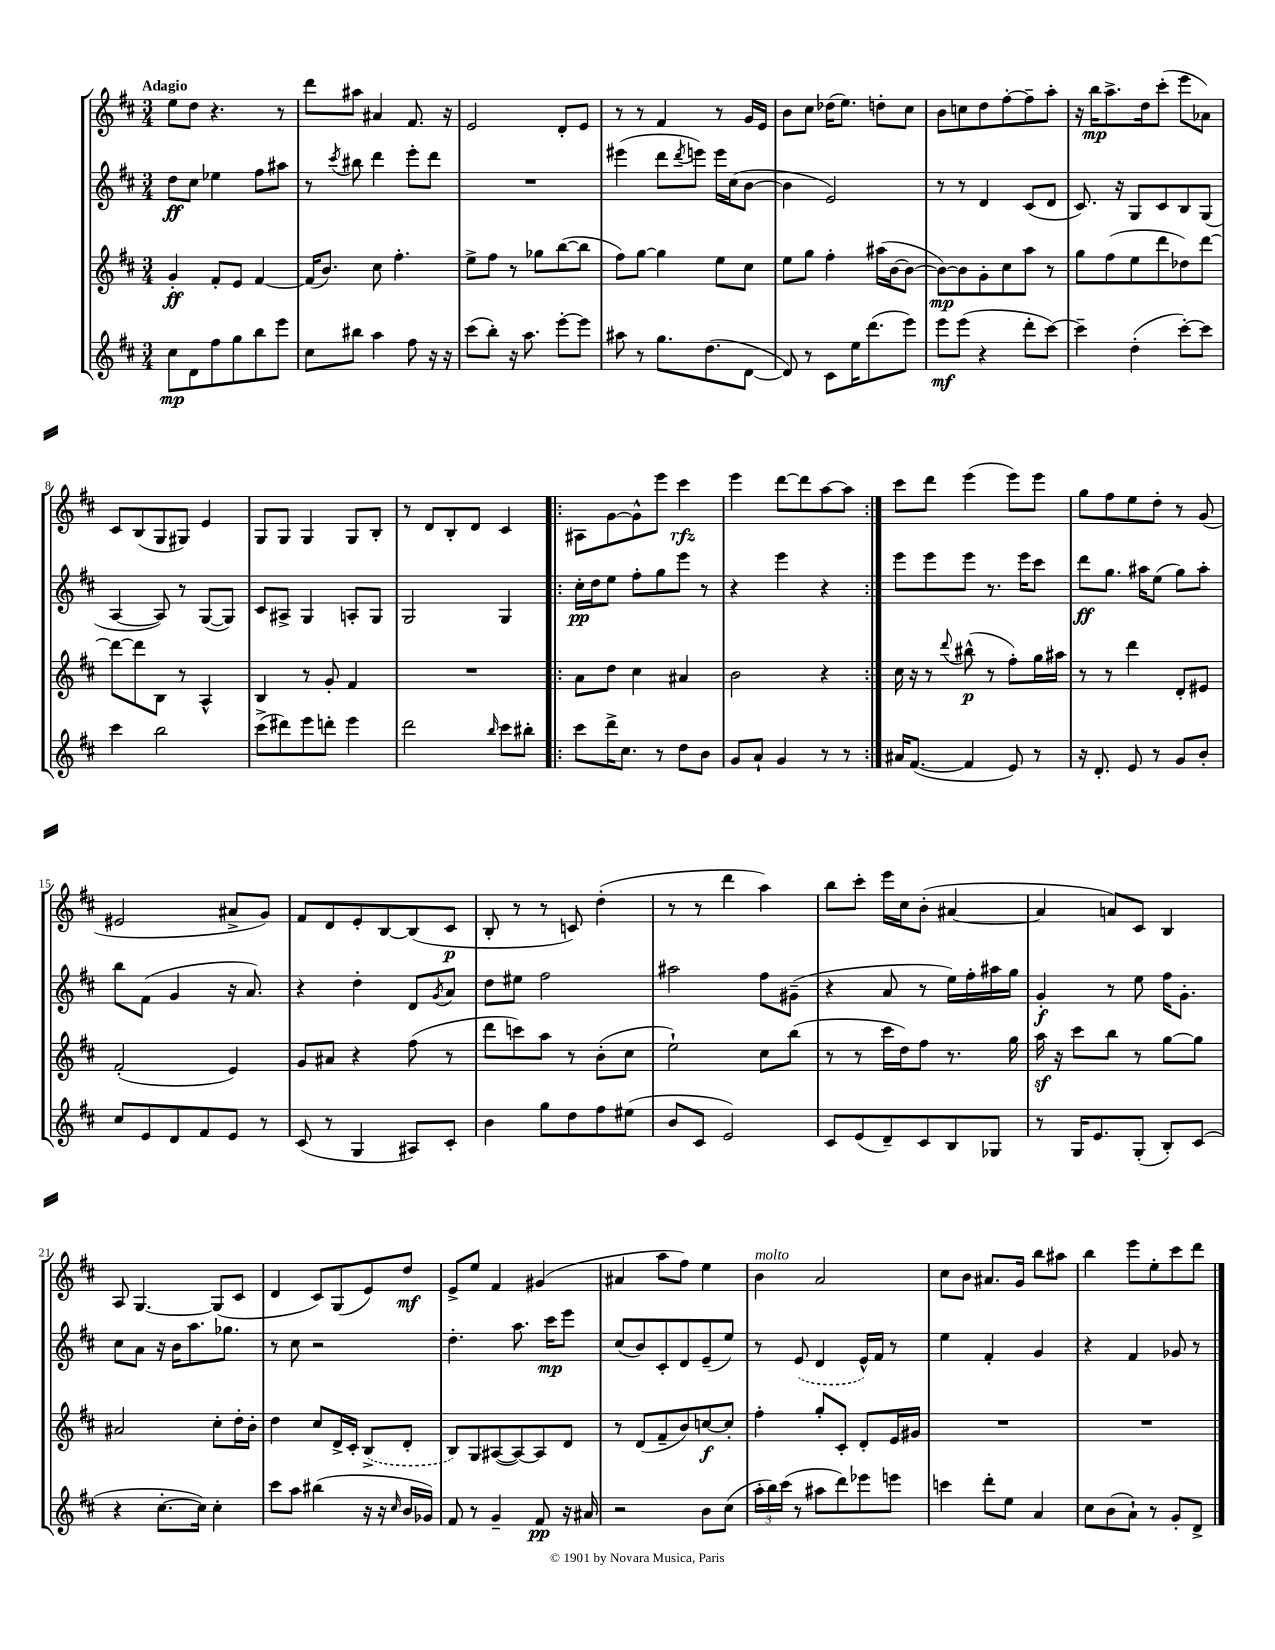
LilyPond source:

<<
\new StaffGroup <<
\new Staff = "s0" {
    \clef treble \key d \major \numericTimeSignature \time 3/4 \tempo "Adagio"
    e''8 d''8 r4. r8 |
    d'''8 ais''8 ais'4 fis'8. r16 |
    e'2 d'8-. e'8 |
    r8 r8 fis'4 r8 g'16 e'16 |
    b'8 cis''8 des''16( e''8.) d''8-. cis''8 |
    b'8 c''8 d''8 fis''8~-. fis''8-- a''8-. |
    r16 b''16\mp a''8.-> d''16 cis'''8-.( e'''8 aes'8) |
    cis'8 b8( g8 gis8) e'4 |
    g8 g8 g4 g8 b8-. |
    r8 d'8 b8-. d'8 cis'4 |
    \repeat volta 2 { ais8 g'8~ g'8-^ e'''8 cis'''4\rfz |
    e'''4 d'''8~ d'''8 a''8~ a''8 | }
    cis'''8 d'''8 e'''4( e'''8) e'''8 |
    g''8 fis''8 e''8 d''8-. r8 g'8( |
    eis'2 ais'8-> g'8) |
    fis'8 d'8 e'8-. b8~ b8( cis'8\p |
    b8-. r8 r8 c'8) d''4-.( |
    r8 r8 d'''4 a''4) |
    b''8 cis'''8-. e'''16 cis''16 b'8-.( ais'4~ |
    ais'4 a'8) cis'8 b4 |
    a8 g4.~ g8( cis'8 |
    d'4 cis'8) g8( e'8) d''8\mf |
    e'8-> e''8 fis'4 gis'4( |
    ais'4 a''8 fis''8) e''4 |
    b'4^\markup { \italic "molto" } a'2 |
    cis''8 b'8 ais'8. g'16 b''8 ais''8 |
    b''4 e'''8 e''8-. cis'''8 d'''8 \bar "|." |
}
\new Staff = "s1" {
    \clef treble \key d \major \numericTimeSignature \time 3/4
    d''8\ff cis''8 ees''4 fis''8 ais''8 |
    r8 \acciaccatura { cis'''8 } bis''8 d'''4 e'''8-. d'''8 |
    R2. |
    eis'''4( d'''8 \acciaccatura { d'''8 } e'''8) e'''16 cis''16( b'8~ |
    b'4 e'2) |
    r8 r8 d'4 cis'8( d'8 |
    cis'8.) r16 g8 cis'8 b8 g8( |
    a4~ a8) r8 g8~( g8) |
    cis'8 ais8-> g4 a8-. g8 |
    g2 g4 |
    \repeat volta 2 { cis''16-.\pp d''16 e''8 fis''8-. g''8 e'''8 r8 |
    r4 e'''4 r4 | }
    e'''8 e'''8 e'''8 r8. e'''16 cis'''8 |
    d'''8\ff g''8. ais''16 e''8( g''8) ais''8-. |
    b''8 fis'8( g'4 r16 a'8.) |
    r4 d''4-. d'8 \acciaccatura { g'8 } a'8 |
    d''8 eis''8 fis''2 |
    ais''2 fis''8 gis'8--( |
    r4 a'8 r8 e''16) fis''16-. ais''16 g''16 |
    g'4-.\f r8 e''8 fis''16 g'8.-. |
    cis''8 a'8 r16 b'16 a''8. ges''8. |
    r8 cis''8 r2 |
    d''4.-. a''8. cis'''16\mp e'''8 |
    cis''8( b'8) cis'8-. d'8 e'8--( e''8) |
    r8 \once \slurDashed e'8( d'4 e'16-^) fis'16 r8 |
    e''4 fis'4-. g'4 |
    r4 fis'4 ges'8 r8 \bar "|." |
}
\new Staff = "s2" {
    \clef treble \key d \major \numericTimeSignature \time 3/4
    g'4-.\ff fis'8-. e'8 fis'4~ |
    fis'16( b'8.) cis''8 fis''4.-. |
    e''8-> fis''8 r8 ges''8 b''8~( b''8 |
    fis''8) g''8~ g''4 e''8 cis''8 |
    e''8 g''8 fis''4-. ais''16( b'16~ b'8~ |
    b'8~\mp) b'8 g'8-. cis''8 a''8 r8 |
    g''8 fis''8( e''8 d'''8 des''8) d'''8~ |
    d'''8~ d'''8 b8 r8 a4-^ |
    b4 r8 g'8-. fis'4 |
    R2. |
    \repeat volta 2 { a'8 d''8 cis''4 ais'4 |
    b'2 r4 | }
    cis''16 r16 r8 \appoggiatura { d'''8 } bis''8-^\p( r8 fis''8-.) g''16 ais''16 |
    r8 r8 d'''4 d'8-. eis'8 |
    fis'2-.( e'4) |
    g'8 ais'8 r4 fis''8( r8 |
    d'''8 c'''8) a''8 r8 b'8-.( cis''8 |
    e''2-!) cis''8 b''8( |
    r8 r8 cis'''16 d''16) fis''8 r8. g''16 |
    a''16\sf r16 cis'''8 b''8 r8 g''8~ g''8 |
    ais'2 cis''8-. d''16-. b'16-. |
    d''4 cis''8 d'16-> cis'16-. \once \slurDashed b8->( d'8-. |
    b8) g8 ais8~( ais8~) ais8 d'8 |
    r8 d'8( fis'8-- b'8) c''8~\f c''8-. |
    fis''4-. g''8-. cis'8-. d'8-. e'16 gis'16 |
    R2. |
    R2. \bar "|." |
}
\new Staff = "s3" {
    \clef treble \key d \major \numericTimeSignature \time 3/4
    cis''8\mp d'8 fis''8 g''8 b''8 e'''8 |
    cis''8 bis''8 a''4 fis''8 r16 r16 |
    cis'''8( b''8-.) r16 a''8. e'''8~-. e'''8 |
    ais''8 r8 g''8. d''8.( d'8~ |
    d'8) r8 cis'8 e''16 d'''8.( e'''8) |
    e'''8\mf e'''8( r4 d'''8-. cis'''8~) |
    cis'''4-- d''4-.( cis'''8~-.) cis'''8 |
    cis'''4 b''2 |
    cis'''8->( dis'''8) e'''8 d'''8-. e'''4 |
    d'''2 \grace { b''16 } cis'''8 bis''8-. |
    \repeat volta 2 { cis'''8 d'''16-> cis''8. r8 d''8 b'8 |
    g'8 a'8-! g'4 r8 r8 | }
    ais'16 fis'8.~( fis'4 e'8) r8 |
    r16 d'8.-. e'8 r8 g'8 b'8-. |
    cis''8 e'8 d'8 fis'8 e'8 r8 |
    cis'8( r8 g4 ais8) cis'8-. |
    b'4 g''8 d''8 fis''8 eis''8( |
    b'8 cis'8 e'2) |
    cis'8 e'8( d'8--) cis'8 b8 ges8 |
    r8 g16 e'8. g8-.( b8-.) cis'8( |
    r4 cis''8.~-. cis''16) cis''4-. |
    cis'''8 a''8 bis''4( r16 r16 \grace { cis''16 } b'16 ges'16) |
    fis'8 r8 g'4-- fis'8\pp r16 ais'16 |
    r2 b'8 cis''8( |
    \tuplet 3/2 { a''16-. b''16) cis'''16( } r8 ais''8 d'''8) ees'''8 e'''8 |
    c'''4 d'''8-. e''8 a'4 |
    cis''8 b'8( a'8-!) r8 g'8-. d'8-> \bar "|." |
}
>>
>>
